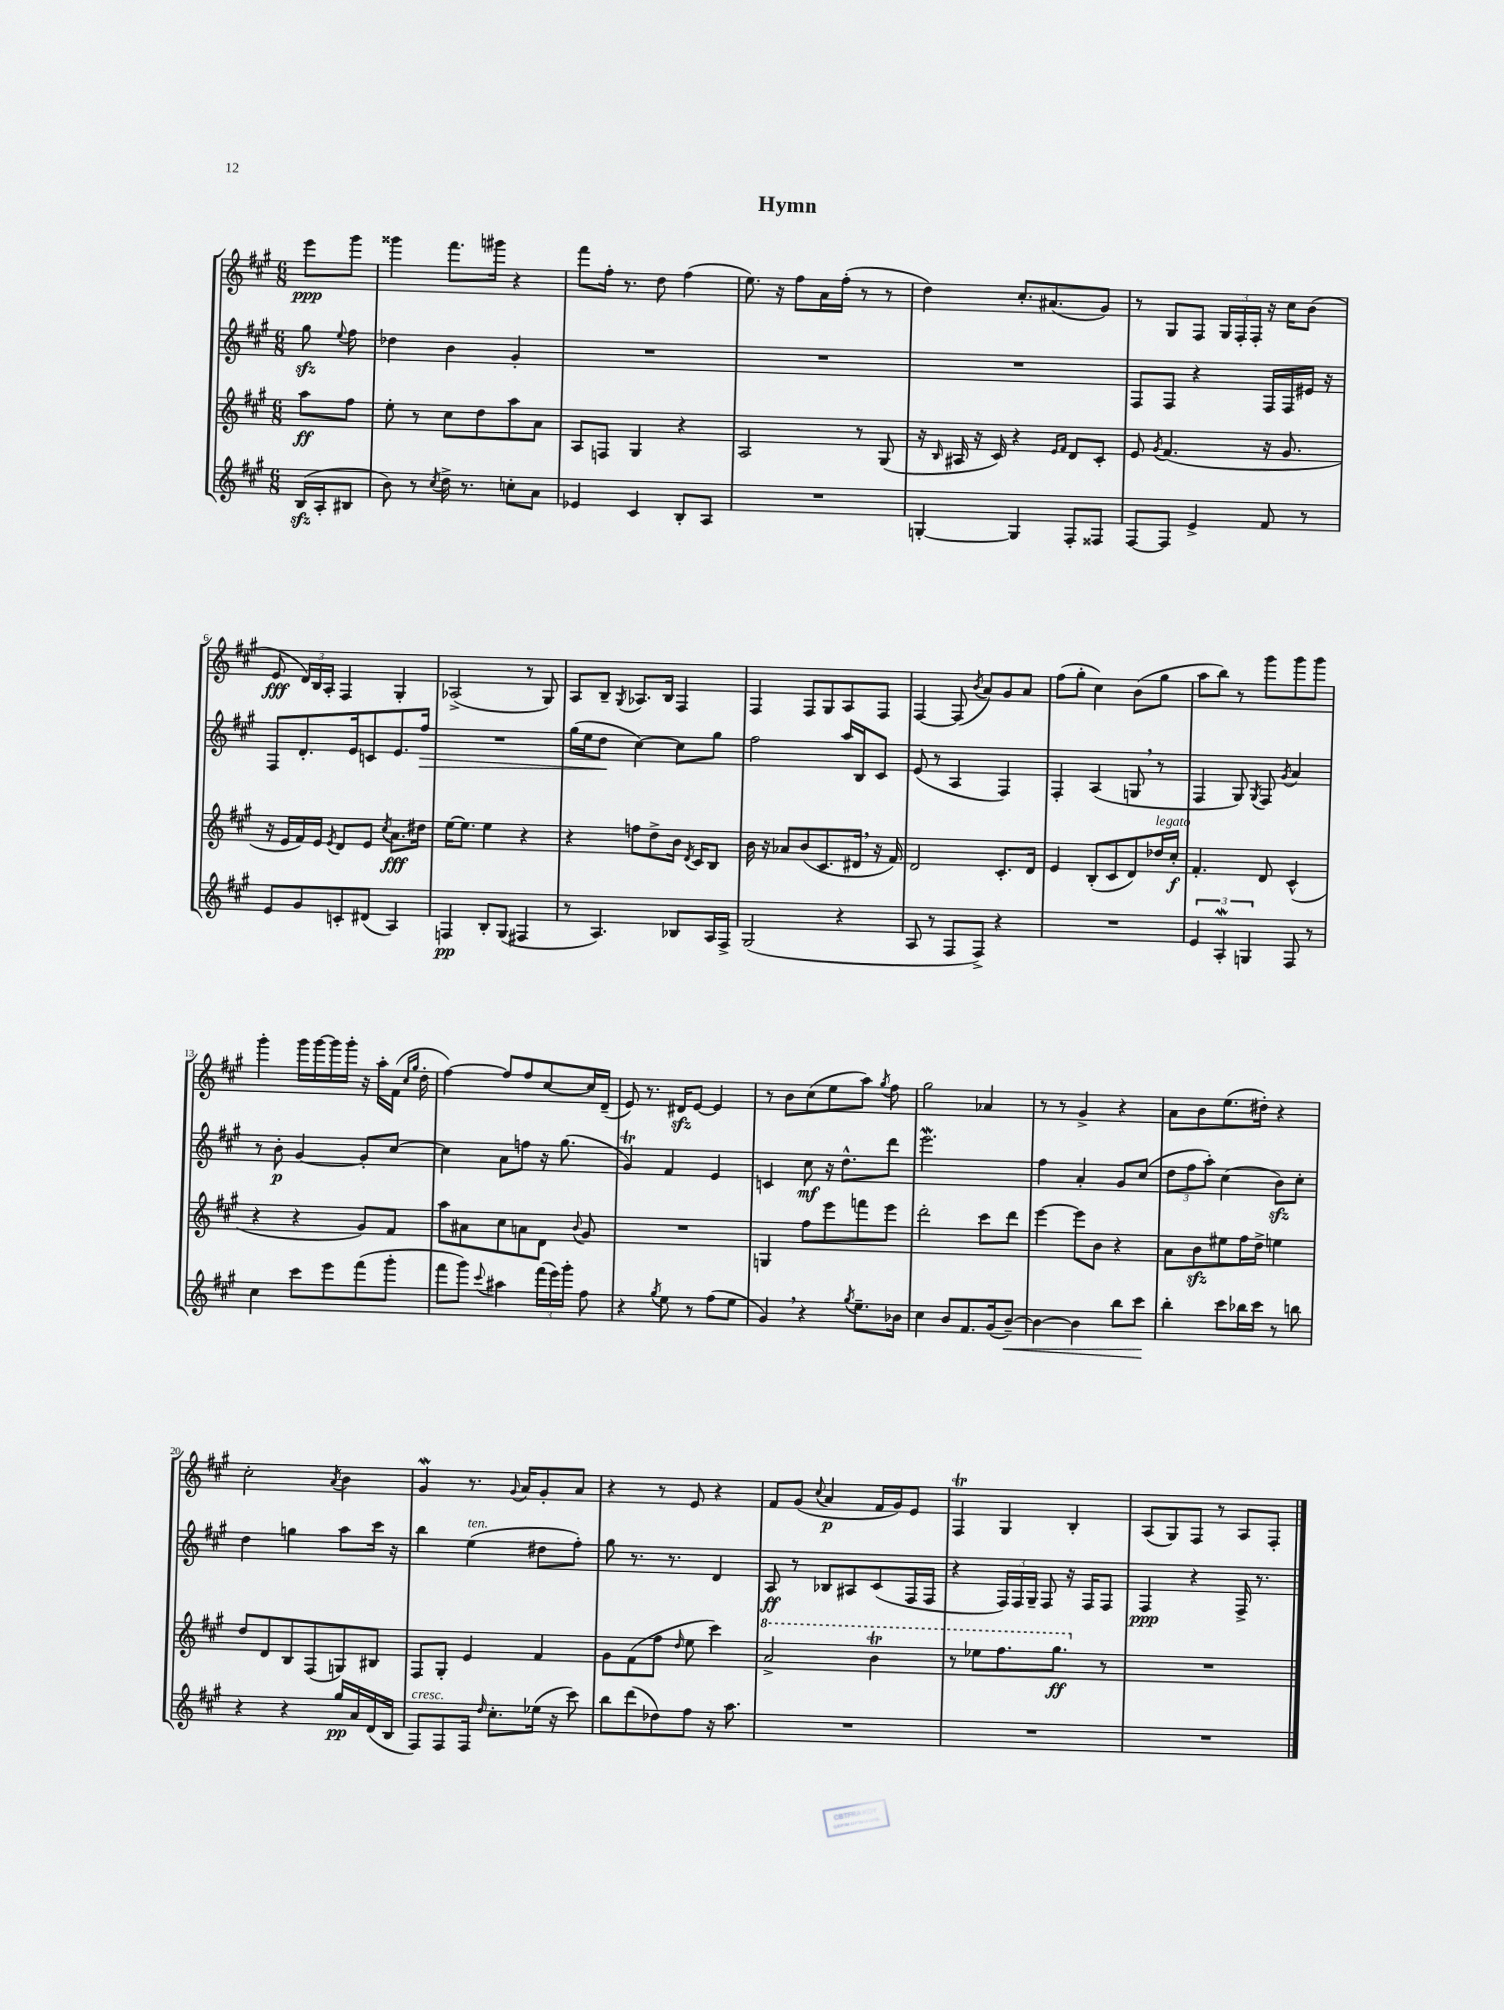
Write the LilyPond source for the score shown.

\header { title = "Hymn" }
<<
\new StaffGroup <<
\new Staff = "s0" {
    \clef treble \key a \major \numericTimeSignature \time 6/8 \partial 4
    \autoBeamOff e'''8[\ppp gis'''8] |
    gisis'''4 fis'''8.[ gis'''16] r4 |
    fis'''8[ fis''16]-. r8. d''8 fis''4( |
    e''8.) r16 fis''8[ a'16 fis''16]-.( r8 r8 |
    d''4) cis''8.[-. ais'8.( gis'8]) |
    r8 gis8[ fis8] \tuplet 3/2 { gis16[ fis16-. fis16]-. } r16 cis''16[ b'8]( |
    e'8\fff \tuplet 3/2 { d'16[) b16 a16]-. } fis4 gis4-. |
    aes2->( r8 gis8) |
    a8[ b8]-- \acciaccatura { gis8 } aes8.[ b16] fis4 |
    fis4 fis8[ gis8 a8 fis8] |
    fis4~ fis8( \acciaccatura { b'8 } a'8[) gis'8 a'8] |
    fis''8[( gis''8]-. cis''4) b'8[( gis''8] |
    a''8[ b''8]) r8 gis'''8[ gis'''8 gis'''8] |
    gis'''4-. gis'''16[ gis'''16~ gis'''16 gis'''16]-. r16 a''16[-. fis'16]( \grace { cis''16[ gis''16] } d''16-. |
    fis''4~) fis''8[ fis''8 cis''8~ cis''16 d'16]--( |
    e'8) r8. dis'16[\sfz e'8]~ e'4 |
    r8 b'8[ cis''8( e''8 a''8]) \acciaccatura { gis''8 } fis''8 |
    gis''2 aes'4 |
    r8 r8 gis'4-> r4 |
    a'8[ b'8 e''8.( dis''16]-.) r4 |
    cis''2-. \acciaccatura { a'8 } b'4 |
    gis'4\mordent r8. \appoggiatura { gis'8 } a'16[ gis'8-. a'8] |
    r4 r8 e'8 r4 |
    fis'8[ gis'8]( \appoggiatura { cis''8 } a'4\p fis'16[ gis'16) e'8] |
    fis4\trill gis4 b4-. |
    a8[( gis8) fis8] r8 a8[ fis8]-. \bar "|." |
}
\new Staff = "s1" {
    \clef treble \key a \major \numericTimeSignature \time 6/8 \partial 4
    \autoBeamOff gis''8\sfz \appoggiatura { e''8 } fis''8 |
    des''4 b'4 gis'4-. |
    R2. |
    R2. |
    R2. |
    fis8[ fis8] r4 fis16[ fis16 eis'16] r16 |
    fis8[ d'8.-. e'16 c'8 e'8. fis''16]\> |
    R2. |
    gis''16[( e''16 d''8]\! cis''4~) cis''8[ gis''8] |
    fis''2 a''16[ b16 cis'8] |
    e'8( r8 a4 fis4) |
    fis4-. a4( g8 \breathe r8 |
    fis4 gis8) \acciaccatura { gis8 } fis8 \acciaccatura { gis'8 } a'4 |
    r8 b'8-.\p gis'4~ gis'8[-. cis''8]~ |
    cis''4 a'8[ f''8] r16 gis''8.( |
    gis'4\trill) fis'4 e'4 |
    c'4 cis''8\mf r16 d''8.[-^ d'''8] |
    e'''2.\mordent |
    fis''4 a'4-. gis'8[ cis''8]( |
    \tuplet 3/2 { d''8[ fis''8 a''8]-.) } cis''4( b'8[\sfz) cis''8]-. |
    d''4 g''4 a''8[ cis'''16] r16 |
    b''4 e''4^\markup { \italic "ten." }( dis''8[ fis''8]-.) |
    gis''8 r8. r8. d'4 |
    a8\ff r8 bes8[ ais8 cis'8( fis16 fis16] |
    r4 \tuplet 3/2 { fis16[) fis16 gis16]-- } fis8 r16 fis16[ fis8] |
    fis4\ppp r4 fis16-> r8. \bar "|." |
}
\new Staff = "s2" {
    \clef treble \key a \major \numericTimeSignature \time 6/8 \partial 4
    \autoBeamOff a''8[\ff fis''8] |
    e''8-. r8 cis''8[ d''8 a''8 a'8] |
    a8[ f8] gis4 r4 |
    a2 r8 gis8( |
    r16 \grace { b16 } ais16 r16 cis'16) r4 \grace { e'16[ fis'16] } d'8[ cis'8]-. |
    e'8 \acciaccatura { gis'8 } fis'4.( r16 gis'8. |
    r16 e'16[ fis'16) e'16] \acciaccatura { e'8 } d'8[ e'8] \acciaccatura { cis''8 } a'8.[\fff dis''16] |
    e''16[~ e''8.] e''4 r4 |
    r4 f''8[ d''8-> b'16] \acciaccatura { d'8 } cis'16[ b8] |
    b'16 r16 aes'8[ b'8( cis'8. dis'16] \breathe r16 fis'16) |
    d'2 cis'8.[-. d'16] |
    e'4 b8[-.( cis'8 d'8) des''16^\markup { \italic "legato" } cis''16]-.\f |
    fis'4.-. d'8 cis'4-^( |
    r4 r4 gis'8[) fis'8] |
    a''8[ ais'8 cis''8 a'8 d'8] \appoggiatura { b'8 } gis'8 |
    R2. |
    g4 fis''8[ e'''8 f'''8 e'''8] |
    d'''2-. cis'''8[ d'''8] |
    e'''4~ e'''8[ b'8] r4 |
    a'8[ b'8\sfz eis''8 fis''16 d''16]-> e''4 |
    d''8[ d'8 b8 fis8( g8) bis8] |
    fis8[ gis8]-. e'4 fis'4 |
    gis'8[ fis'8( fis''8] \grace { d''16 } e''8 cis'''4) |
    \ottava #1 a''2-> b''4\trill |
    r8 ees'''8[ fis'''8. gis'''8.]\ff \ottava #0 r8 |
    R2. \bar "|." |
}
\new Staff = "s3" {
    \clef treble \key a \major \numericTimeSignature \time 6/8 \partial 4
    \autoBeamOff b16[\sfz( a16-. bis8] |
    b'8) r8 \acciaccatura { cis''8 } d''16-> r8. c''8[-. a'8] |
    ees'4 cis'4 b8[-. a8] |
    R2. |
    g4~-. g4 fis8[-. fisis8] |
    fis8[~ fis8] e'4-> fis'8 r8 |
    e'8[ gis'8 c'8-. dis'8]( a4) |
    f4\pp b8[-. gis8]( fis4 |
    r8 a4.) bes8[ a16 fis16]-> |
    gis2( r4 |
    a8 r8 fis8[ fis8]->) r4 |
    R2. |
    \tuplet 3/2 { e'4 a4-.\mordent g4 } fis8 r8 |
    cis''4 cis'''8[ e'''8 fis'''8( gis'''8]-. |
    fis'''8[ gis'''8]) \appoggiatura { cis'''8 } ais''4 \tuplet 3/2 { fis'''16[( e'''16) gis'''16]-. } fis''8 |
    r4 \acciaccatura { gis''8 } e''8 r8 fis''8[( e''8] |
    gis'4) \breathe r4 \acciaccatura { gis''8 } e''8.[-- bes'16] |
    cis''4 b'8[ fis'8. gis'16( b'8]~--\<) |
    b'4~ b'4 b''8[ cis'''8]\! |
    b''4-. cis'''8[ bes''16 cis'''16] r8 b''8 |
    r4 r4 gis''16[\pp a'16 d'16( b16] |
    fis8[^\markup { \italic "cresc." }) fis8 fis16] \grace { d''16 } cis''8.[-. ees''16]( r16 cis'''8) |
    b''8[ d'''8( des''8) fis''8] r16 a''8. |
    R2. |
    R2. |
    R2. \bar "|." |
}
>>
>>
